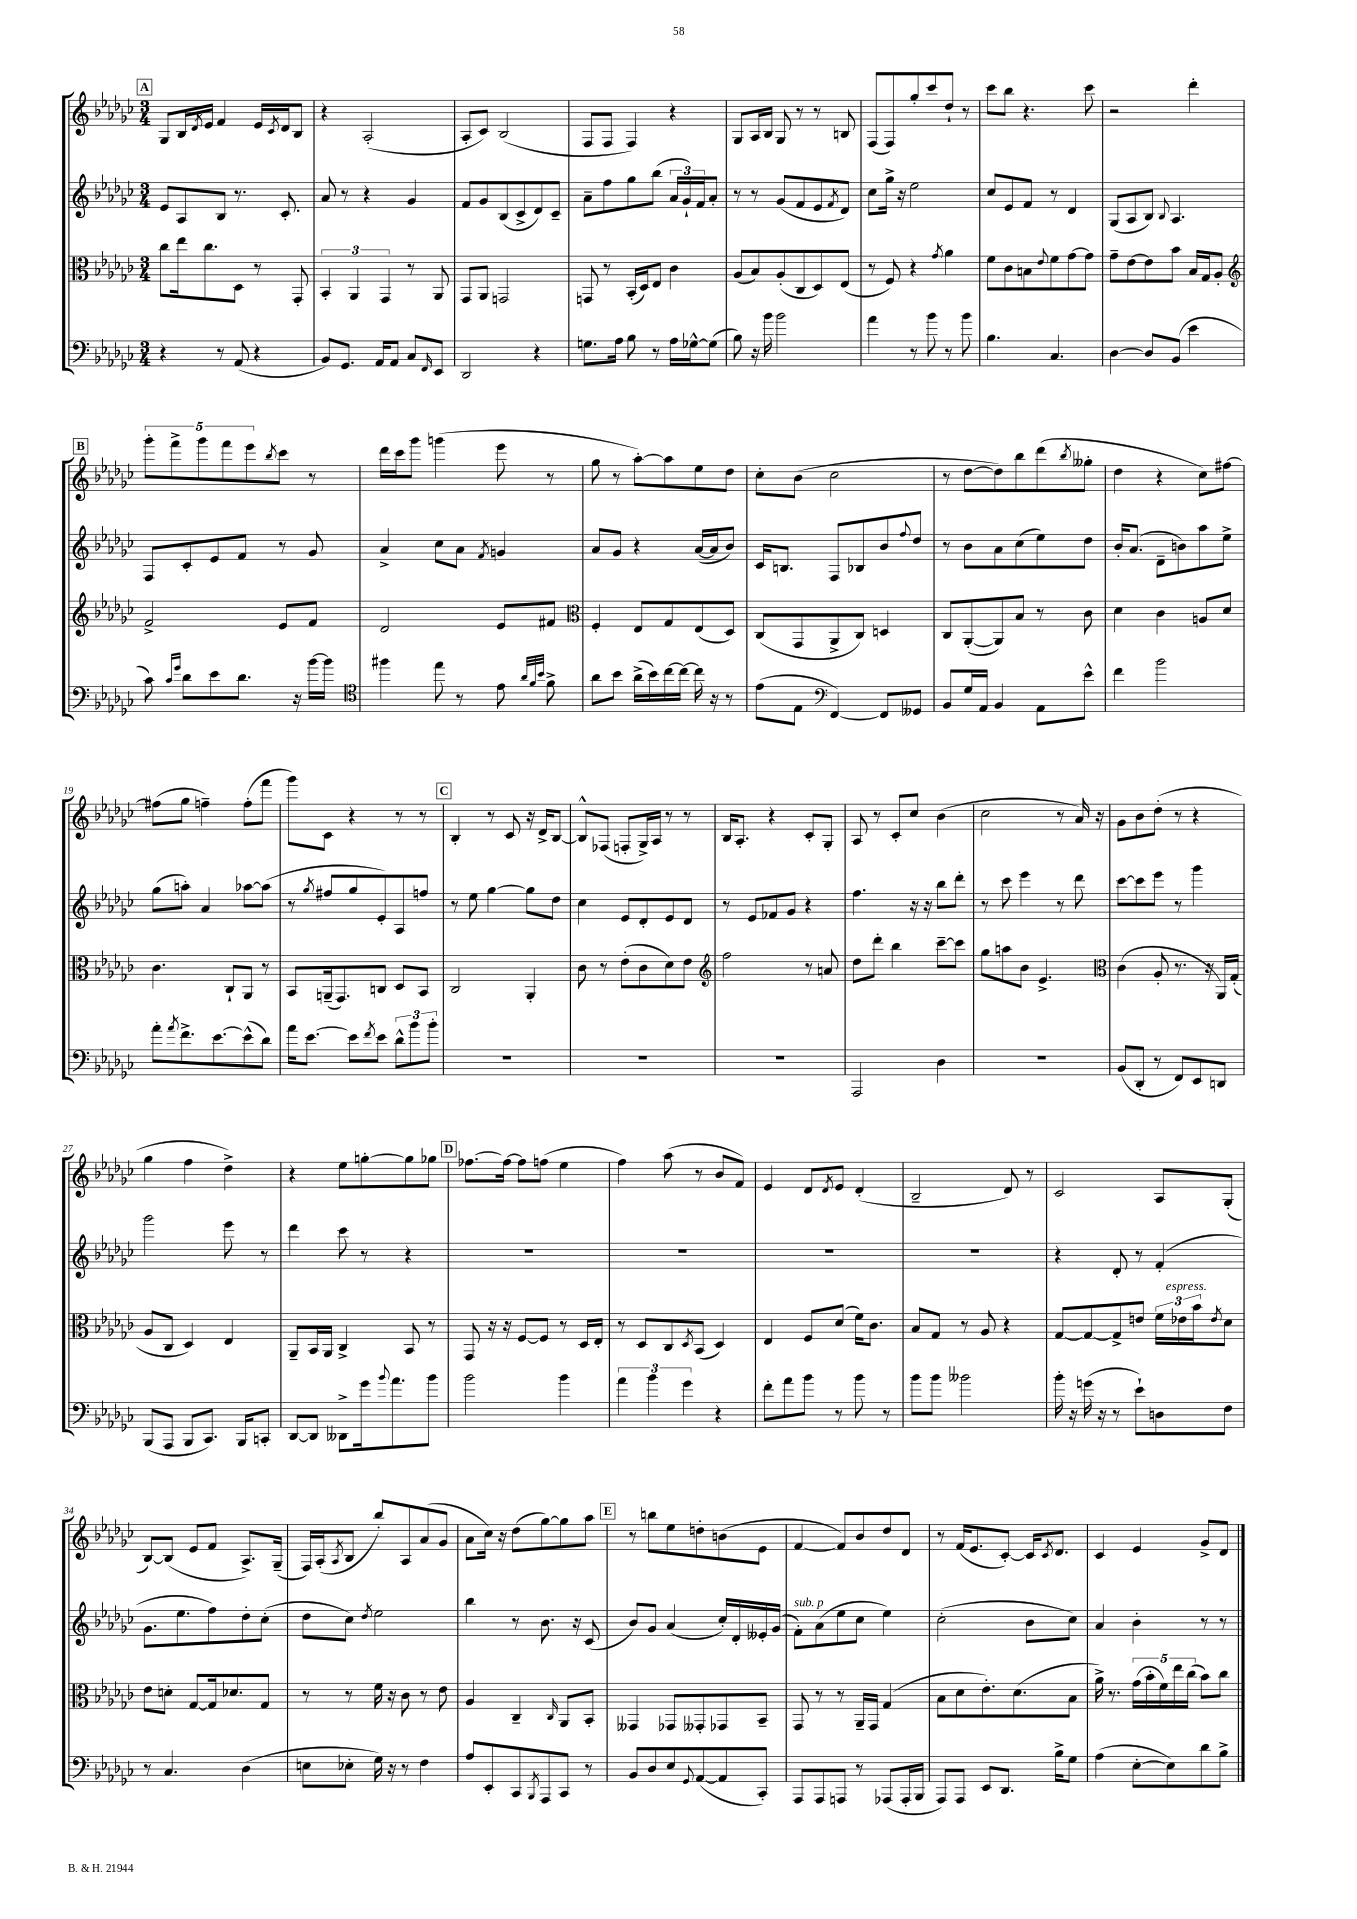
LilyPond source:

<<
\new StaffGroup <<
\new Staff = "s0" {
    \clef treble \key ges \major \numericTimeSignature \time 3/4
    \mark \markup { \box "A" } ges8 bes16 \acciaccatura { des'8 } ees'16 f'4 ees'16 \acciaccatura { ces'8 } des'16 bes8 |
    r4 aes2-.( |
    aes8-. ces'8) bes2( |
    f8 f8 f4) r4 |
    ges8 aes16 bes16 ges8 r8 r8 b8 |
    f8( f8) ges''8-. ces'''8 des''8-! r8 |
    ces'''8 bes''8 r4. ces'''8 |
    r2 des'''4-. |
    \mark \markup { \box "B" } \tuplet 5/4 { ges'''8-. f'''8-> ges'''8 f'''8 ees'''8 } \acciaccatura { bes''8 } ces'''8 r8 |
    des'''16 ces'''16 ges'''8 g'''4( ees'''8 r8 |
    ges''8 r8 aes''8~-.) aes''8 ees''8 des''8 |
    ces''8-. bes'8( ces''2 |
    r8 des''8~ des''8) bes''8 des'''8( \acciaccatura { bes''8 } geses''8-. |
    des''4 r4 ces''8) fis''8~ |
    fis''8( ges''8 f''4--) f''8-.( f'''8 |
    ges'''8) ces'8 r4 r8 r8 |
    \mark \markup { \box "C" } bes4-. r8 ces'8 r16 des'16-> bes8~ |
    bes8-^ fes8( f8-. ges16->) aes16 r8 r8 |
    bes16 aes8.-. r4 ces'8-. ges8-. |
    aes8 r8 ces'8-. ces''8 bes'4( |
    ces''2 r8 aes'16) r16 |
    ges'8 bes'8 des''8-.( r8 r4 |
    ges''4 f''4 des''4->) |
    r4 ees''8 g''8~-. g''8 ges''8 |
    \mark \markup { \box "D" } fes''8.~ fes''16~ fes''8 f''8( ees''4 |
    f''4) aes''8( r8 bes'8 f'8) |
    ees'4 des'8 \acciaccatura { des'8 } ees'8 des'4-.( |
    bes2-- des'8) r8 |
    ces'2 aes8 ges8-.( |
    bes8~) bes8( ees'8 f'8 aes8.->) ges16--( |
    f16) aes16-.( \acciaccatura { aes8 } bes8 bes''8-.) aes8 aes'8( ges'8 |
    aes'8 ces''16) r16 des''8( ges''8~) ges''8 aes''8 |
    \mark \markup { \box "E" } r8 b''8 ees''8 d''8-. b'8( ees'8 |
    f'4~ f'8) bes'8 des''8 des'8 |
    r8 f'16( ees'8. ces'8~-.) ces'16 \acciaccatura { ces'8 } des'8. |
    ces'4 ees'4 ges'8-> des'8 \bar "|." |
}
\new Staff = "s1" {
    \clef treble \key ges \major \numericTimeSignature \time 3/4
    \mark \markup { \box "A" } ees'8 aes8 bes8 r8. ces'8.-. |
    aes'8 r8 r4 ges'4 |
    f'8 ges'8 bes8( ces'8-> des'8) ces'8-- |
    aes'8-- f''8 ges''8 bes''8( \tuplet 3/2 { aes'16 ges'16-!) f'16 } aes'8-. |
    r8 r8 ges'8( f'8 ees'8 \acciaccatura { f'8 } des'8) |
    ces''8 ges''16-> r16 ees''2 |
    ces''8 ees'8 f'8 r8 des'4 |
    ges8( aes8 bes8) \appoggiatura { bes8 } aes4. |
    \mark \markup { \box "B" } f8 ces'8-. ees'8 f'8 r8 ges'8 |
    aes'4-> ces''8 aes'8 \acciaccatura { f'8 } g'4 |
    aes'8 ges'8 r4 aes'16~( aes'16 bes'8) |
    ces'16 b8. f8 bes8 bes'8 \appoggiatura { f''8 } des''8 |
    r8 bes'8 aes'8 ces''8( ees''8) des''8 |
    bes'16-. aes'8.( des'8-- b'8) aes''8 ees''8-> |
    ges''8( a''8-.) aes'4 aes''8~ aes''8( |
    r8 \acciaccatura { ges''8 } fis''8 ges''8 ees'8-.) aes8 f''8 |
    \mark \markup { \box "C" } r8 ees''8 ges''4~ ges''8 des''8 |
    ces''4 ees'8 des'8-. ees'8 des'8 |
    r8 ees'8 fes'8 ges'8 r4 |
    f''4. r16 r16 bes''8 des'''8-. |
    r8 ces'''8 ees'''4 r8 des'''8 |
    ces'''8~ ces'''8 ees'''8 r8 ges'''4 |
    ges'''2 ees'''8 r8 |
    des'''4 ces'''8 r8 r4 |
    \mark \markup { \box "D" } R2. |
    R2. |
    R2. |
    R2. |
    r4 des'8-. r8 f'4-.( |
    ges'8. ees''8. f''8) des''8-. ces''8-.( |
    des''8 ces''8) \acciaccatura { des''8 } ees''2 |
    bes''4 r8 bes'8. r16 ces'8( |
    \mark \markup { \box "E" } bes'8) ges'8 aes'4( ces''16-.) des'16-. eeses'16-. ges'16( |
    f'8-.^\markup { \italic "sub. p" }) aes'8( ees''8 ces''8 ees''4) |
    ces''2-.( bes'8 ces''8) |
    aes'4 bes'4-. r8 r8 \bar "|." |
}
\new Staff = "s2" {
    \clef alto \key ges \major \numericTimeSignature \time 3/4
    \mark \markup { \box "A" } ces''8 ees''16 ces''8. des8 r8 ges,8-. |
    \tuplet 3/2 { bes,4-. aes,4 ges,4 } r8 aes,8 |
    ges,8 aes,8 g,2 |
    g,8 r8 bes,16-.( des16) ees8 ces'4 |
    aes8( bes8) aes8-.( ces8 des8) ees8( |
    r8 f8) r4 \acciaccatura { ges'8 } aes'4 |
    f'8 ces'8 b8 \appoggiatura { ees'8 } f'8 ges'8~ ges'8 |
    ges'8-- ees'8~ ees'8 bes'8 bes16 ges16 aes8-. |
    \mark \markup { \box "B" } \clef treble f'2-> ees'8 f'8 |
    des'2 ees'8 fis'8 |
    \clef alto f4-. ees8 ges8 ees8( des8) |
    ces8( ges,8 aes,8-> ces8) d4 |
    ces8 aes,8~-.( aes,8) bes8 r8 ces'8 |
    des'4 ces'4 a8 des'8 |
    ces'4. ces8-! aes,8 r8 |
    bes,8 a,16--( ges,8.) c8 des8 bes,8 |
    \mark \markup { \box "C" } ces2 aes,4-. |
    ces'8 r8 ees'8-.( ces'8 des'8) ees'8 |
    \clef treble f''2 r8 a'8 |
    des''8 des'''8-. bes''4 ces'''8~-- ces'''8 |
    ges''8 a''8 bes'8 ees'4.-> |
    \clef alto ces'4( aes8-. r8. r16 aes,16) ges16-.( |
    aes8 ces8 des4) ees4 |
    aes,8-- bes,16 aes,16 ces4-> bes,8 r8 |
    \mark \markup { \box "D" } ges,8 r16 r16 f8~ f8 r8 des16 ees16-. |
    r8 des8 ces8 \acciaccatura { des8 } bes,8( des4) |
    ees4 f8 des'8( f'16) ces'8. |
    bes8 ges8 r8 aes8 r4 |
    ges8~ ges8~ ges8-> e'8 \tuplet 3/2 { f'16 ees'16^\markup { \italic "espress." } bes'16 } \acciaccatura { ees'8 } des'8 |
    ees'8 d'8-. ges8~ ges16 des'8. ges8 |
    r8 r8 f'16 r16 ces'8 r8 ees'8 |
    aes4 ces4-- \grace { ces16 } aes,8 bes,8-. |
    \mark \markup { \box "E" } geses,4 ges,8 geses,8-. ges,8 bes,8-- |
    ges,8 r8 r8 aes,16-- ges,16 ges4( |
    bes8 des'8 ees'8.-.) des'8.( bes8 |
    aes'16->) r8. \tuplet 5/4 { ges'16( bes'16-. f'16) ees''16 ces''16( } bes'8) ces''8 \bar "|." |
}
\new Staff = "s3" {
    \clef bass \key ges \major \numericTimeSignature \time 3/4
    \mark \markup { \box "A" } r4 r8 aes,8( r4 |
    bes,8) ges,8. aes,16 aes,8 ces8 \grace { f,16 } ees,8 |
    des,2 r4 |
    g8. aes16 bes8 r8 aes16 ges16~-^ ges8( |
    bes8) r16 bes'16 bes'2 |
    aes'4 r8 bes'8 r8 bes'8 |
    bes4. ces4. |
    des4~ des8 bes,8( ees'4 |
    \mark \markup { \box "B" } ces'8) \grace { ces'16 ges'16 } des'8 ees'8 des'8. r16 bes'16~ bes'16 |
    \clef tenor fis''4 ees''8 r8 ees'8 \grace { aes'32 f'32 bes'32 } f'8-> |
    aes'8 bes'8 aes'16->( bes'16) ces''16~ ces''16~ ces''16 r16 r8 |
    ees'8( ees8 \clef bass f,4~) f,8 geses,8 |
    bes,8 ges16 aes,16 bes,4 aes,8 ees'8-^ |
    f'4 bes'2 |
    aes'8-. \acciaccatura { aes'8 } f'8.-> ees'8.~ ees'8-^( des'8) |
    aes'16 ees'8.~ ees'8 \acciaccatura { f'8 } ees'8 \tuplet 3/2 { des'8-^ bes'8 bes'8-. } |
    \mark \markup { \box "C" } R2. |
    R2. |
    R2. |
    aes,,2 des4 |
    R2. |
    bes,8( des,8-. r8 f,8) ees,8 d,8 |
    bes,,8( aes,,8 bes,,8 ces,8.) bes,,16 c,8-. |
    des,8~ des,8 deses,8-> ges'16 \appoggiatura { bes'8 } aes'8. bes'8 |
    \mark \markup { \box "D" } bes'2 bes'4 |
    \tuplet 3/2 { aes'4 bes'4 ges'4 } r4 |
    f'8-. aes'8 bes'8 r8 bes'8 r8 |
    bes'8 bes'8 beses'2 |
    bes'16-. r16 g'16( r16 r8 ees'8-!) d8 f8 |
    r8 ces4. des4( |
    e8 ees8-. ges16) r16 r8 f4 |
    aes8 ees,8-. ces,8 \acciaccatura { bes,,8 } aes,,8 ces,8 r8 |
    \mark \markup { \box "E" } bes,8 des8 ees8 \appoggiatura { ges,8 } aes,8~( aes,8 ces,8-.) |
    aes,,8 aes,,8 a,,8 r8 aes,,8( aes,,16-. bes,,16 |
    aes,,8) aes,,8 ees,8 des,8. bes16-> ges8 |
    aes4( ees8~-. ees8) des'8 bes8-> \bar "|." |
}
>>
>>
\layout { \context { \Score currentBarNumber = #5 } }
